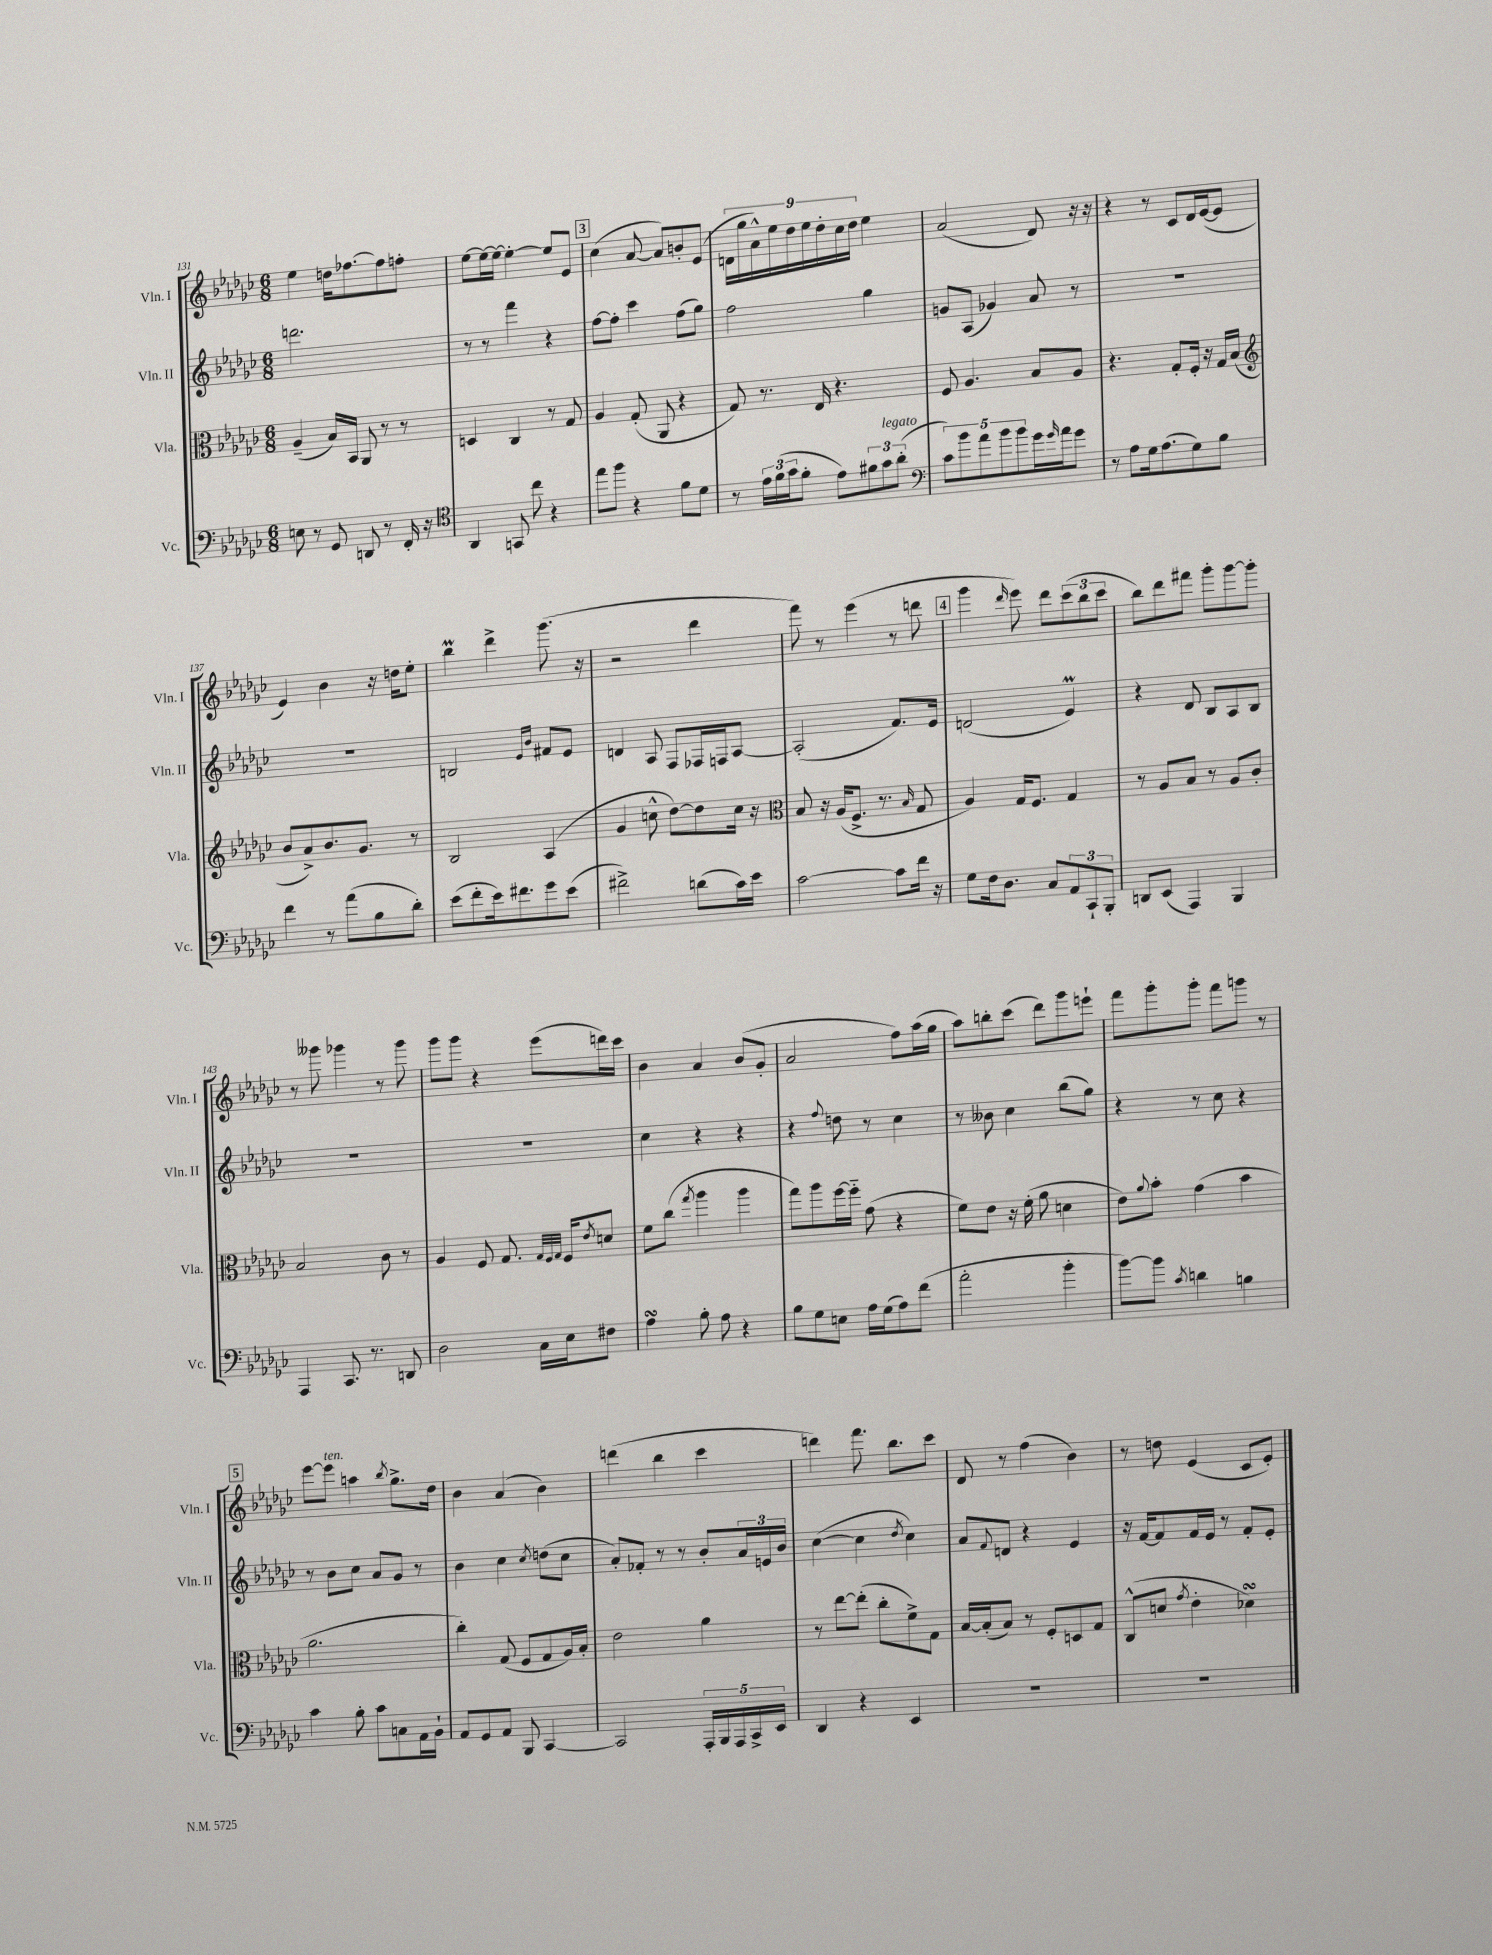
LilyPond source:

<<
\new StaffGroup <<
\new Staff = "s0" \with { instrumentName = "Vln. I" shortInstrumentName = "Vln. I" } {
    \clef treble \key ges \major \numericTimeSignature \time 6/8
    ees''4 d''16 fes''8.~ fes''8 f''8-. |
    ees''8~ ees''16~ ees''16~ ees''4~-. ees''8 ees'8 |
    \mark \markup { \box "3" } ces''4( aes'8~ aes'8) b'8-. ees'8( |
    \tuplet 9/8 { d'16 ges''16 aes'16-^) ees''16 des''16 ees''16 des''16-. ces''16 des''16 } ees''4 |
    aes'2( des'8) r16 r16 |
    r4 r8 ces'8 des'16 ees'16~( ees'8 |
    ees'4) bes'4 r16 d''16 ees''8-. |
    bes''4\prall des'''4-> ges'''8.( r16 |
    r2 des'''4 |
    f'''8) r8 ees'''4( r8 d'''8 |
    \mark \markup { \box "4" } ges'''4 \grace { des'''16 } ees'''8) des'''8 \tuplet 3/2 { ces'''8( bes''8 ces'''8 } |
    bes''8) des'''8 fis'''8 ges'''8-. ges'''8~ ges'''8-. |
    r8 geses'''8 ges'''4 r8 ges'''8 |
    ges'''8 ges'''8 r4 ees'''8( d'''16) ces'''16 |
    bes'4 aes'4 bes'8( ges'8-. |
    aes'2 f''8) aes''16( ges''16 |
    aes''8) b''8-. ces'''8( des'''8) ges'''8 e'''8-! |
    f'''8 ges'''8-. ges'''8-. f'''8 g'''8 r8 |
    \mark \markup { \box "5" } ees'''8~ ees'''8^\markup { \italic "ten." } a''4 \acciaccatura { bes''8 } ges''8.-> des''16 |
    bes'4 aes'4( bes'4) |
    d'''4( bes''4 ces'''4 |
    d'''4) f'''8. bes''8. ces'''8 |
    des'8 r8 f''4( bes'4) |
    r8 d''8 ees'4( ces'8 ees'8-.) \bar "|." |
}
\new Staff = "s1" \with { instrumentName = "Vln. II" shortInstrumentName = "Vln. II" } {
    \clef treble \key ges \major \numericTimeSignature \time 6/8
    d'''2. |
    r8 r8 f'''4 r4 |
    \mark \markup { \box "3" } f''8~ f''8-. ces'''4 f''8( ges''8) |
    f''2 ges''4 |
    g'8 aes8( ges'4) aes'8 r8 |
    R2. |
    R2. |
    b2 \grace { ees'16 bes'16 } fis'8 ees'8 |
    d'4 aes8 f8 fes16 f16 aes8~ |
    aes2-.( f'8.) ees'16 |
    \mark \markup { \box "4" } d'2( ees'4\prall) |
    r4 des'8 bes8 aes8 bes8 |
    R2. |
    R2. |
    ces''4 r4 r4 |
    r4 \appoggiatura { f''8 } d''8 r8 ces''4 |
    r8 beses'8 ces''4 bes''8( ges''8) |
    r4 r8 ces''8 r4 |
    \mark \markup { \box "5" } r8 bes'8 ces''8 aes'8 ges'8 r8 |
    bes'4 ces''4 \acciaccatura { ces''8 } d''8( ces''8 |
    aes'8-.) fes'8-. r8 r8 bes'8-. \tuplet 3/2 { aes'16 e'16 bes'16 } |
    ces''4~( ces''4 \acciaccatura { des''8 } ces''4) |
    aes'8 \appoggiatura { f'8 } d'8 r4 ees'4 |
    r16 f'16~ f'8 f'16 ees'16 r8 f'8-. ees'8-. \bar "|." |
}
\new Staff = "s2" \with { instrumentName = "Vla." shortInstrumentName = "Vla." } {
    \clef alto \key ges \major \numericTimeSignature \time 6/8
    aes4--( bes16) bes,16 aes,8 r8 r8 |
    d4 ces4 r8 ges8 |
    \mark \markup { \box "3" } aes4 ges8-.( aes,8 r4 |
    ges8) r8. ees16 r4. |
    f8 aes4. bes8 aes8 |
    r4. ges8-. f16-. r16 ges16 bes16( |
    \clef treble bes'8 aes'8->) bes'8. ges'8. r8 |
    bes2 aes4( |
    ges'4 c''8-^ des''8~) des''8 c''16 r16 |
    \clef alto bes8 r16 aes16( f8.-> r8. \grace { bes16 } ges8 |
    \mark \markup { \box "4" } aes4) ges16 f8. ges4 |
    r8 aes8 bes8 r8 aes8 ces'8-. |
    bes2 ces'8 r8 |
    aes4 f8 ges8. \grace { ges32 f32 ges32 } f16 \acciaccatura { ees'8 } d'8 |
    f'8 ces''8( \acciaccatura { ges''8 } aes''4 aes''4 |
    ges''8) aes''8 f''16~ f''16-_ ges'8( r4 |
    f'8) ees'8 r16 f'16-.( aes'8 d'4 |
    ees'8) \appoggiatura { aes'8 } bes'8-. ges'4( bes'4 |
    \mark \markup { \box "5" } aes'2. |
    ces''4-.) ges8( f8 ges8 aes16) bes16-. |
    ees'2 aes'4 |
    r8 ees''8~ ees''8-.( ces''8-. f'8->) ges8 |
    bes16~ bes16-.( bes8) r8 f8-. d8 ges8 |
    ces8-^( d'8 \acciaccatura { ges'8 } ees'4-. des'4\turn) \bar "|." |
}
\new Staff = "s3" \with { instrumentName = "Vc." shortInstrumentName = "Vc." } {
    \clef bass \key ges \major \numericTimeSignature \time 6/8
    e8 r8 ges,8 d,8 r8 f,16-. r16 |
    \clef tenor aes,4 g,8 ces''8 r4 |
    \mark \markup { \box "3" } ees''8 f''8 r4 f'8 des'8 |
    r8 \tuplet 3/2 { ees'16 f'16( ges'16 } f'8-. ees'8) \tuplet 3/2 { fis'8 ges'8^\markup { \italic "legato" } aes'8-.( } |
    \clef bass \tuplet 5/4 { ces'8) bes'8 aes'8 bes'8 bes'8 } ges'16 \grace { ges'16 } aes'16 ges'8 |
    r8 aes8 ges16 aes8.( ges8) bes8 |
    f'4 r8 aes'8( bes8 des'8-.) |
    ees'8( f'8-. ees'16) fis'8. ges'8 ees'8( |
    fis'2->) d'8( ces'16) ees'16 |
    ces'2~ ces'8 f'16 r16 |
    \mark \markup { \box "4" } ges8 f16 des8. ces8 \tuplet 3/2 { aes,8 ces,8-! bes,,8-. } |
    d,8 ees,8( aes,,4) bes,,4 |
    aes,,4 ces,8. r8. d,8 |
    des2 ces16 ees16 fis8 |
    aes4\turn bes8-. aes8 r4 |
    bes8 ges8 e8 aes16 ges16( aes8) f'8( |
    aes'2-. bes'4-. |
    bes'8~) bes'8 \acciaccatura { ces'8 } d'4 b4 |
    \mark \markup { \box "5" } ces'4 bes8-. ces'8 c8 aes,16 bes,16-! |
    aes,8 ges,8 aes,8 bes,,8 ces,4~ |
    ces,2 \tuplet 5/4 { aes,,16-. bes,,16 aes,,16 ces,16-> ees,16 } |
    des,4 r4 ees,4 |
    R2. |
    R2. \bar "|." |
}
>>
>>
\layout { \context { \Score currentBarNumber = #131 } }
